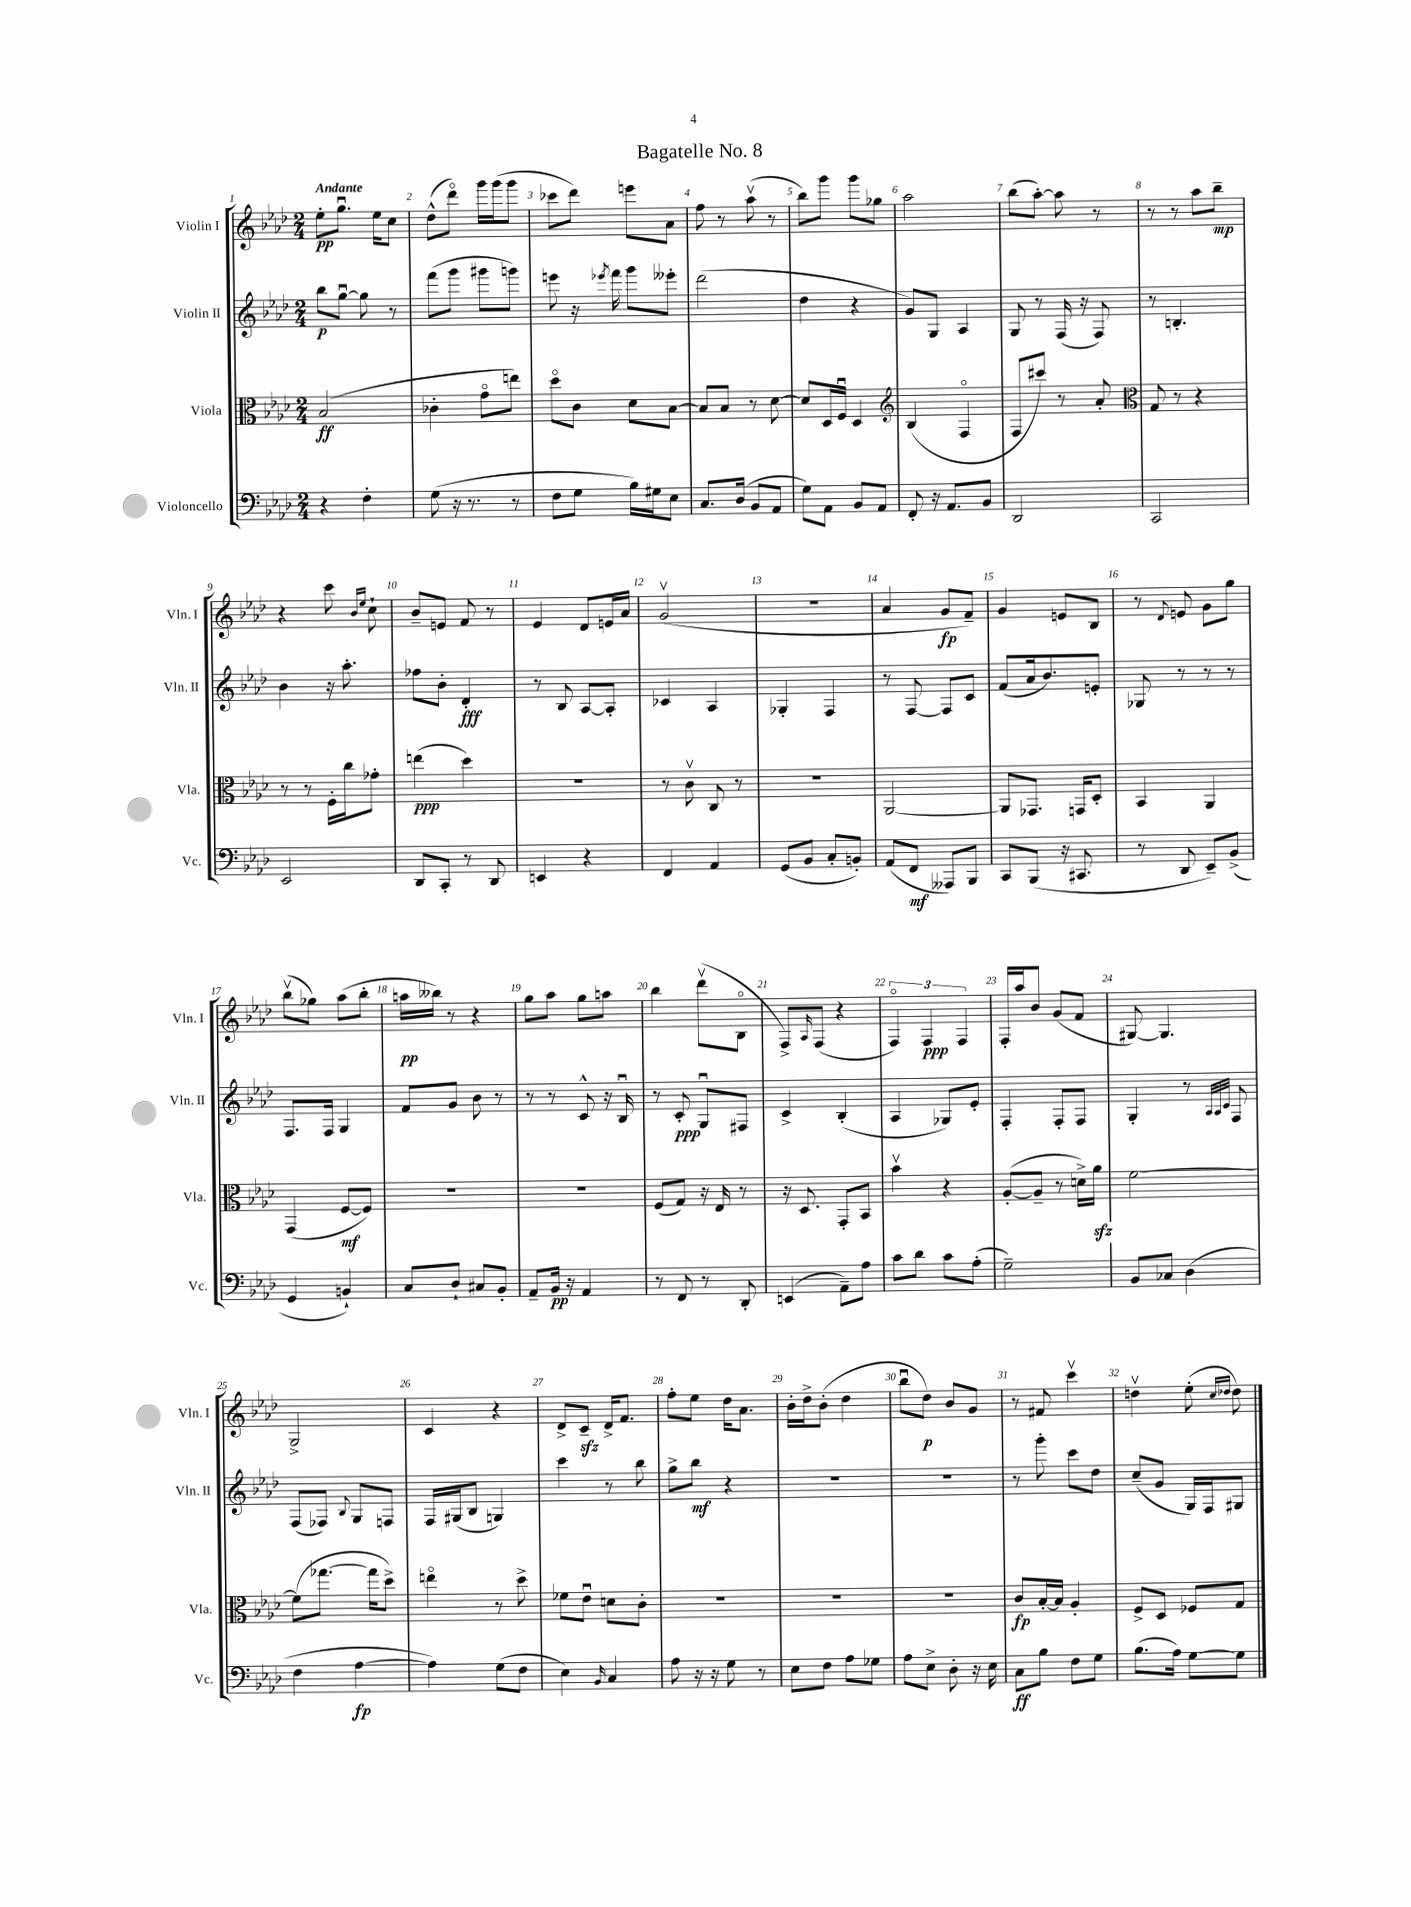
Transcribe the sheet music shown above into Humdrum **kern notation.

**kern	**kern	**kern	**kern
*staff4	*staff3	*staff2	*staff1
*clefF4	*clefC3	*clefG2	*clefG2
*k[b-e-a-d-]	*k[b-e-a-d-]	*k[b-e-a-d-]	*k[b-e-a-d-]
*M2/4	*M2/4	*M2/4	*M2/4
4r	(2B-	8bb-	8ee-'
.	.	[8ggu	8.ggu
4F'	.	8gg]	.
.	.	.	16ee-
.	.	8r	8cc
=	=	=	=
(8G	4c-'	(8fff	(8dd-^^
16r	.	8ggg	8ddd-o)
8.r	.	.	.
.	8go	8ggg#	16ggg
.	.	.	(16ggg
8r	8ee)	8ggg)	8ggg
=	=	=	=
8F	8dd-o	8eee	8ccc-
8G	8c	16r	8ddd-)
.	.	8qeee-	.
.	.	16fff	.
16B-)	8d-	8ggg	8eee
16G#	.	.	.
8E-	[8B-	8eee--'	8a-
=	=	=	=
8.C	8B-]	(2ddd-	8ff
.	8B-	.	8r
(16D-	.	.	.
8BB-	8r	.	(8aa-v
8AA-	[8d-	.	8r
=	=	=	=
8G)	8d-]	4dd-	8bb-)
8AA-	16D-	.	8ggg
.	16Fu	.	.
8BB-	4D-	4r	8ggg
8AA-	.	.	8gg-
=	=	=	=
*	*clefG2	*	*
8FF'	(4B-	8g)	2aa-
16r	.	8G	.
8.AA-	.	.	.
.	4Fo	4A-	.
8BB-	.	.	.
=	=	=	=
2DD-	8F	8G	(8bb-
.	8ccc#)	8r	[8aa-')
.	8r	(16F	8aa-]
.	.	16r	.
.	8a-'	8F)	8r
=	=	=	=
*	*clefC3	*	*
2CC	8G	8r	8r
.	8r	4.B'	8r
.	4r	.	8aa-
.	.	.	8bb-~
=	=	=	=
2EE-	8r	4b-	4r
.	8r	.	.
.	16F'	16r	8ccc
.	16cc	8.aa-'	.
.	.	.	16qqb-
.	.	.	16qqee-
.	8g-'	.	8cc`
=	=	=	=
8DD-	(4ee	8ff-	8b-~
8CC'	.	8b-'	8e
8r	4dd-)	4d-'	8f
8DD-	.	.	8r
=	=	=	=
4EE	2r	8r	4e-
.	.	8B-	.
4r	.	[8A-	8d-
.	.	8A-']	16e
.	.	.	16a-
=	=	=	=
4FF	8r	4c-	(2gv
.	8cv	.	.
4AA-	8C	4A-	.
.	8r	.	.
=	=	=	=
(8GG	2r	4G-'	2r
8BB-	.	.	.
8C'	.	4F	.
8BB')	.	.	.
=	=	=	=
(8AA-	[2AA-	8r	4a-
8FF	.	[8F	.
8AAA--)	.	8F]	8g
8BBB-	.	8c	8f~)
=	=	=	=
8CC	8AA-]	(8f	4g
(8BBB-	8.GG-	16a-	.
.	.	8.b-)	.
16r	.	.	8e
8.CC#	16GG	.	.
.	8D-'	8e'	8B-
=	=	=	=
8r	4BB-	8G-	8r
.	.	.	8qqd-
8DD-	.	8r	8e
8EE-~)	4AA-	8r	8g
(8BB-^	.	8r	8gg
=	=	=	=
4GG	(4GG	8.F	(8bb-v
.	.	.	8gg-)
.	.	16F	.
4BB`)	[8F	4G	(8aa-
.	8F])	.	8bb-'
=	=	=	=
8C	2r	8f	16aa
.	.	.	16bb--)
8D-`	.	8g	8r
8C#	.	8b-	4r
8BB-'	.	8r	.
=	=	=	=
8AA-~	2r	8r	8gg
16BB-	.	8r	8aa-
16r	.	.	.
4AA-	.	8c^^	8gg
.	.	16r	8aa
.	.	16B-u	.
=	=	=	=
8r	(8F	8r	4bb-
8FF	8G)	8c'	.
8r	16r	8Gu	(8ddd-v
.	16E-	.	.
8DD-'	8r	8F#	8B-o
=	=	=	=
(4EE	16r	4c^	8F^)
.	8.D-	.	.
.	.	.	16qqA-
.	.	.	(8F
8AA-~)	8GG'	(4B-'	4r
8A-	8BB-	.	.
=	=	=	=
8c	4b-v	4A-	6Fo)
8d-	.	.	.
.	.	.	6F
8c	4r	8G-)	.
.	.	.	6F
(8A-'	.	8e-'	.
=	=	=	=
2G~)	([8A-'	4F'	16F'
.	.	.	16aa-
.	8A-~]	.	8b-
.	8r	8F'	(8g
.	16d^)	8F	8f
.	16a-	.	.
=	=	=	=
8BB-	[2f	4G'	[8G#)
8C-	.	.	4.G#]
(4D-	.	8r	.
.	.	32qqA-	.
.	.	32qqA-	.
.	.	32qqc	.
.	.	8F	.
=	=	=	=
4F	(8f]	(8F	2G^
.	[8.gg-	8F-)	.
.	.	8qqB-	.
[4A-	.	8G	.
.	16gg-]	.	.
.	8dd-^)	8F	.
=	=	=	=
4A-])	4eeo	16F	4c
.	.	(16G#	.
.	.	8B-	.
(8G	8r	4G)	4r
8F	8dd-^	.	.
=	=	=	=
4E-)	8f-	4ccc	8d-^
.	8e-u	.	8c~
16qqBB-	.	.	.
4C	8d	8r	16d-^
.	.	.	8.f
.	8c'	8bb-	.
=	=	=	=
8A-	2r	8gg^	8ff'
16r	.	8bb-	8ee-
16r	.	.	.
8G	.	4r	16dd-
.	.	.	8.a-
8r	.	.	.
=	=	=	=
8E-	2r	2r	16b-'
.	.	.	16dd-^
8F	.	.	(8b-'
8A-	.	.	4dd-
8G-	.	.	.
=	=	=	=
8A-	2r	2r	8bb-u
8E-^	.	.	8dd-)
8D-'	.	.	8b-
16r	.	.	8g
16E-	.	.	.
=	=	=	=
8C	8c	8r	8r
8B-	[16B-'	8ggg'	8f#
.	16B-]	.	.
8F	4A-'	8ccc	4cccv
8G	.	8dd-	.
=	=	=	=
(8.B-	8F^	(8cc~	4ddv
.	8D-	8g	.
16A-)	.	.	.
[8G	8F-	16G)	(8ee-'
.	.	16F	.
.	.	.	16qqcc
.	.	.	16qqdd-
8G]	8G	8G#	8dd-)
==	==	==	==
*-	*-	*-	*-
